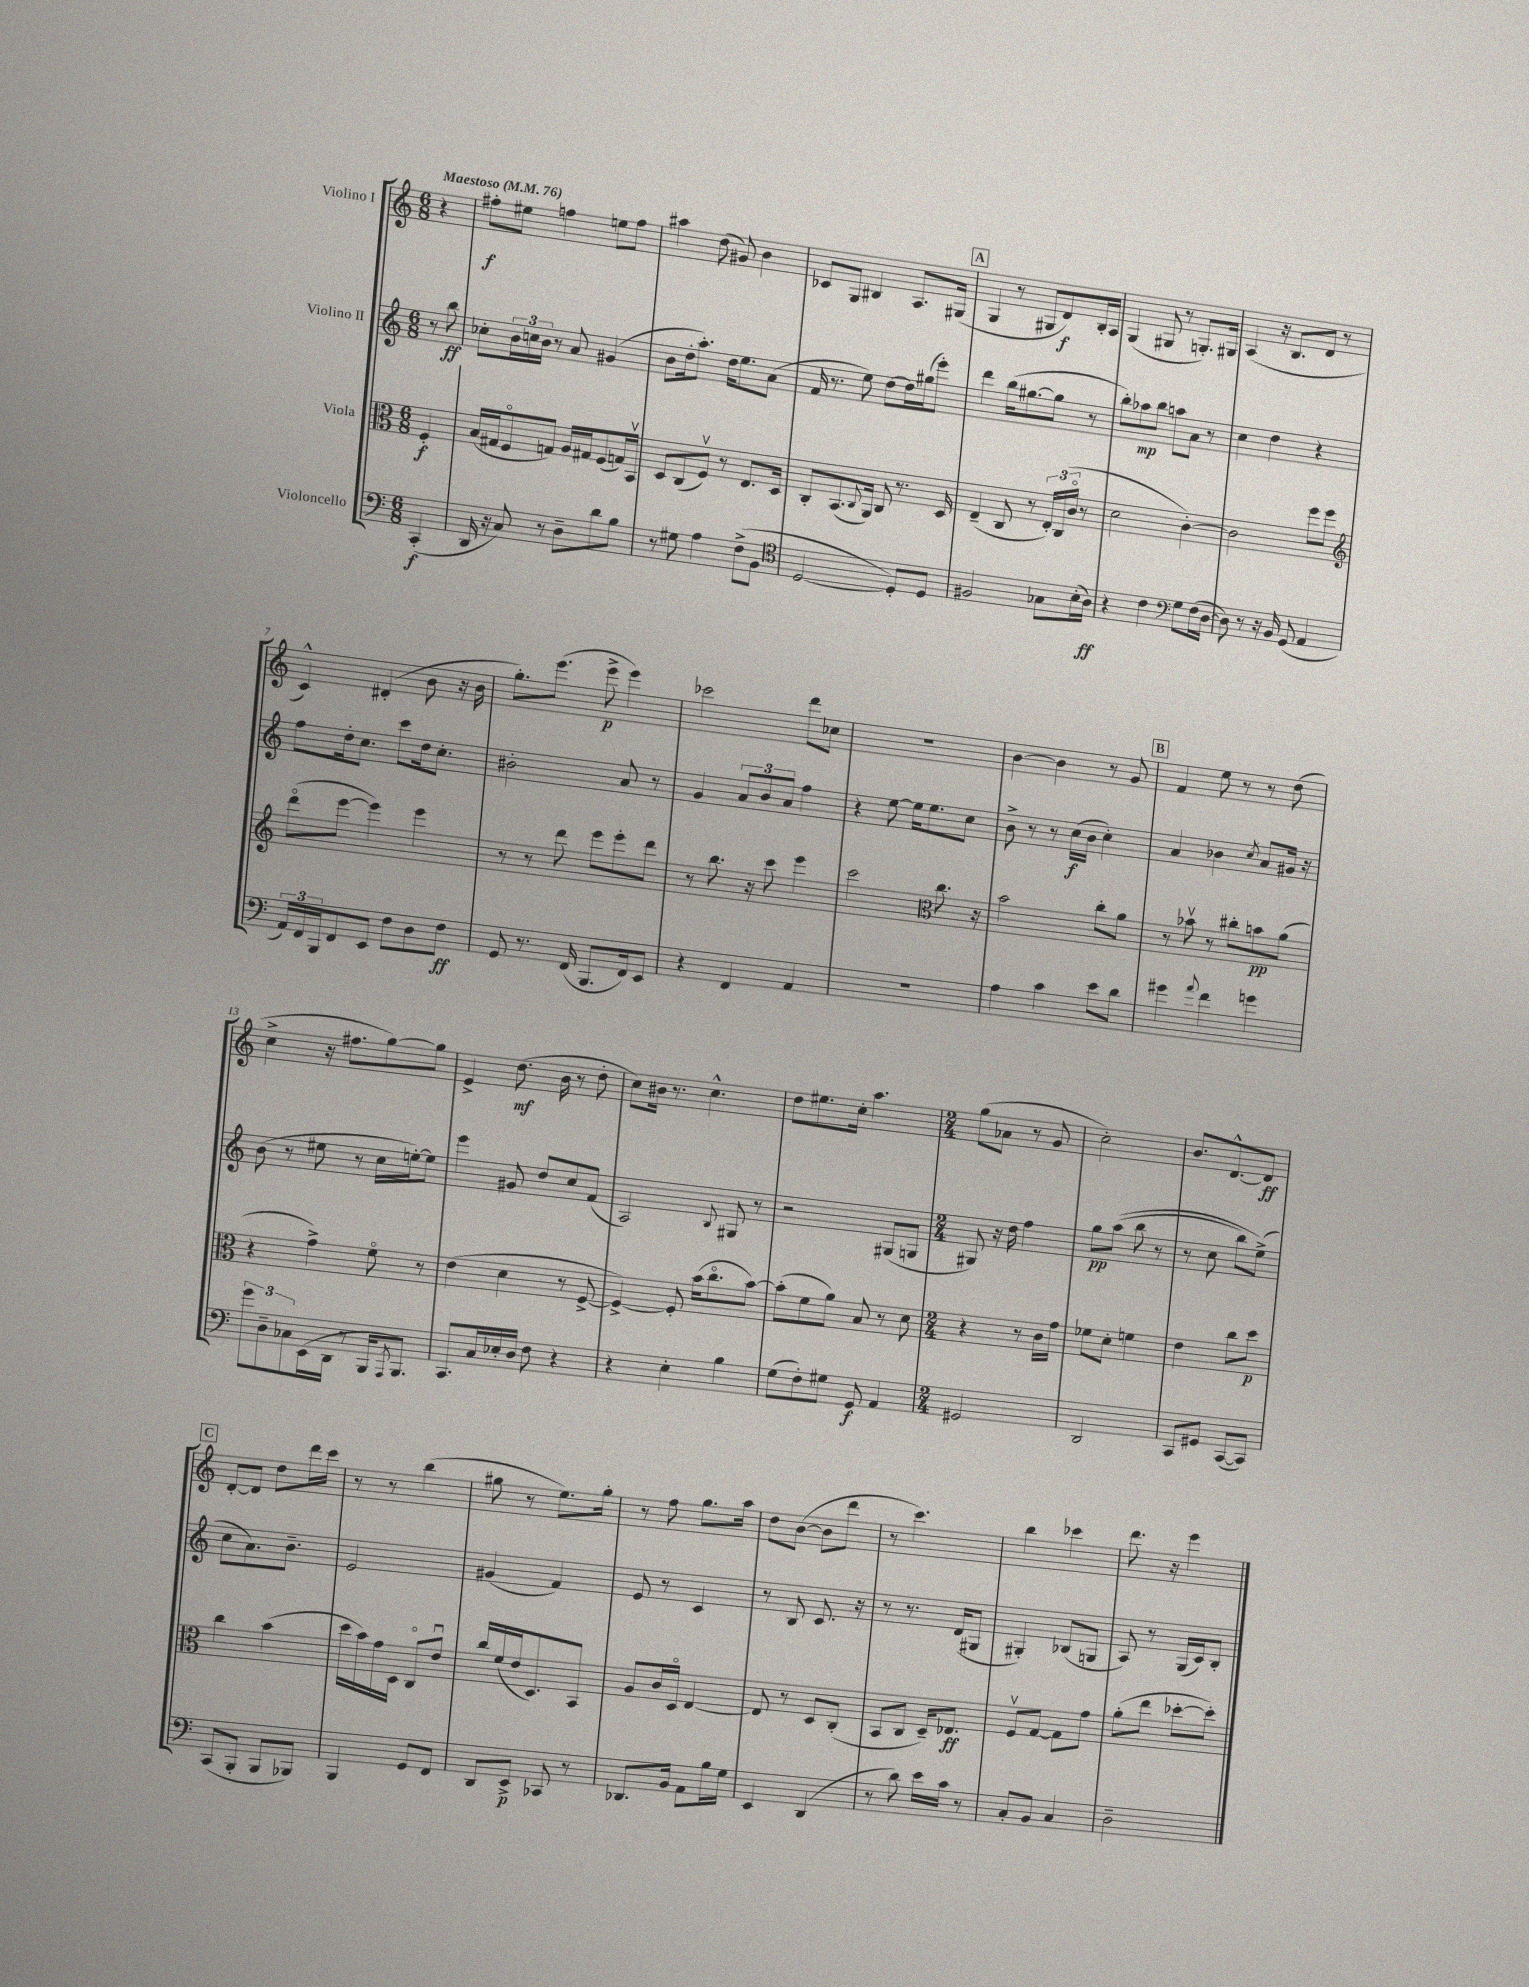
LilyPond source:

<<
\new StaffGroup <<
\new Staff = "s0" \with { instrumentName = "Violino I" } {
    \clef treble \key c \major \numericTimeSignature \time 6/8 \partial 4 \tempo "Maestoso" 4 = 76
    r4 |
    fis''8-.\f eis''8 f''4 e''8 f''8 |
    ais''4 d''8( gis'8) b'4 |
    ces'8 g8 bis4 a8. gis16( |
    \mark \markup { \box "A" } g4 r8 gis8 d'8\f) b16-. a16 |
    g4( gis8 r8 g8.-.) gis16 |
    a4( r16 b8. d'8 r8 |
    c'4-^) dis'4-.( b'8 r16 b'16 |
    g''8.-.) e'''8.( e'''8->\p e'''4) |
    ces'''2 d'''8 ces''8 |
    R2. |
    b'4~ b'4 r8 g'8 |
    \mark \markup { \box "B" } f'4 e''8 r8 r8 d''8( |
    c''4-> r16 fis''8. g''8~) g''8 |
    e'4-> d''8.\mf( b'16 r8 d''8-. |
    c''8) bis'16 r8. c''4.-^ |
    d''8 eis''8. c''16-. a''4. |
    \numericTimeSignature \time 2/4 g''8( aes'8 r8 g'8 |
    c''2-.) |
    b'8. d'8.~-^ d'8\ff |
    \mark \markup { \box "C" } d'8~-. d'8 d''8 d'''16 c'''16 |
    r8 r8 b''4( |
    gis''8 r8 e''8.) gis''16-. |
    r8 f''8 g''8. a''16 |
    d''8 b'8~( b'8 d'''8 |
    r8 c'''4.) |
    b''4 ces'''4 |
    d'''8. r16 e'''4 \bar "|." |
}
\new Staff = "s1" \with { instrumentName = "Violino II" } {
    \clef treble \key c \major \numericTimeSignature \time 6/8 \partial 4
    r8 b''8\ff |
    ces''8-. \tuplet 3/2 { b'16 c''16 b'16 } r8 a'8 gis'4( |
    b'8 d''16-. a''8.-.) d''16 e''8. a'8( |
    f'16 r8. e''8) d''8~ d''16 gis''16( e'''8-.) |
    \mark \markup { \box "A" } d'''4 b''16( gis''8.~ gis''8 r8 |
    b''8-.) aes''8\mp b''8 a''8 a'8 r8 |
    c''4 d''4 r4 |
    f''8 d''16-. c''8. c'''8 d''16 c''8.-. |
    bis'2-. a'8 r8 |
    g'4 \tuplet 3/2 { a'8 b'8 a'8 } f''4 |
    r4 e''8~ e''16 e''8. c''8 |
    b'8-> r8 r8 c''16\f( b'16 c''4-.) |
    \mark \markup { \box "B" } a'4 bes'4 \acciaccatura { c''8 } a'8 gis'16 r16 |
    b'8( r8 eis''8 r8 c''16 e''16~-.) e''8 |
    e'''4 gis'8 d''8 c''8 f'8( |
    a2) \appoggiatura { b8 } gis8 r8 |
    r2 gis8( g8 |
    \numericTimeSignature \time 2/4 gis8) r16 d''16 f''4 |
    g''8\pp a''8(\( b''8 r8 |
    r8 c''8 b''8) e''8->(\) |
    \mark \markup { \box "C" } c''8 a'8.) b'8.-- |
    e'2 |
    gis'4( f'4) |
    e'8 r8 c'4 |
    r8 b8 c'8. r16 |
    r8 r8. d'16( gis8 |
    gis4-.) bes8( g8 |
    a8) r8 g16( c'16) b8-. \bar "|." |
}
\new Staff = "s2" \with { instrumentName = "Viola" } {
    \clef alto \key c \major \numericTimeSignature \time 6/8 \partial 4
    f4-.\f |
    b16( gis16 f8\flageolet g8) a16 gis16 f8( g16) b,16\upbow |
    d8 c8( f8\upbow) r8 e8. d16 |
    c8-. b,8.( \appoggiatura { c8 } a,16) c8 r8. d16 |
    \mark \markup { \box "A" } e4--( c8 r8 \tuplet 3/2 { e16-.) c16( c'16\flageolet } r8 |
    d'2 c'4~-.) |
    c'2 f''8 f''8 |
    \clef treble d'''8\flageolet( e'''8~ e'''4) e'''4 |
    r8 r8 d'''8 e'''8 e'''8-. d'''8 |
    r8 b''8. r16 c'''8 e'''4 |
    c'''2 \clef alto c''8. r16 |
    b'2 c''8-. a'8 |
    \mark \markup { \box "B" } r8 bes'8\upbow r8 cis''8-. b'8\pp a'8( |
    r4 g'4->) f'8\flageolet r8 |
    e'4( d'4 r8 f8~-> |
    f4~->) f8-. b'16( c''8.\flageolet b'8~) |
    b'8-.( f'8 a'8) b8 r8 d'8 |
    \numericTimeSignature \time 2/4 r4 r8 c'16 g'16 |
    fes'8 d'8-. f'4 |
    e'4 c''8 d''8\p |
    \mark \markup { \box "C" } c''4 b'4( |
    d''16 b'16) g'16 d16 c8\flageolet e'8\downbow |
    c''16 f'16( e'16 d8.) b,8 |
    a8 c'16 d16\flageolet e4~ |
    e8 r8 d8 c8-.( |
    b,8 c8 d16--) ees8.\ff |
    f8\upbow g8~ g8 g'8 |
    a'8-.( e''8 des''8~-. des''8-.) \bar "|." |
}
\new Staff = "s3" \with { instrumentName = "Violoncello" } {
    \clef bass \key c \major \numericTimeSignature \time 6/8 \partial 4
    c,4-.\f( |
    d,16 r16 c8) r8 d8-- d'8 b8 |
    r8 gis8 a4 f8->( b,8 |
    \clef tenor d2~ d8-.) d8 |
    \mark \markup { \box "A" } fis2 ges8 b16-.( a16\ff) |
    r4 c'4 \clef bass g8 f16( d16~ |
    d8) r8 r16 b,16 g,8( a,4 |
    \tuplet 3/2 { a,16) f,16 b,,16 } f,8 e,8 f8 d8 f8\ff |
    g,8 r8. f,16( b,,8. f,16) e,8 |
    r4 f,4 a,4 |
    R2. |
    a4 c'4 e'8 d'8 |
    \mark \markup { \box "B" } gis'4 \appoggiatura { a'8 } f'4 g'4 |
    \tuplet 3/2 { g'8 d8-- ces8 } e,16( d,16 r8 b,,16 \acciaccatura { a,,8 } b,,8.) |
    c,8. c16 ees16-. d16 f8 r4 |
    r4 e4-. b4 |
    g8( f8-.) gis8 g,8\f a,4 |
    \numericTimeSignature \time 2/4 gis,2 |
    d,2 |
    c,8 gis,8 c,8~( c,8) |
    \mark \markup { \box "C" } c,8( b,,8-. b,,8 bes,,8) |
    b,,4 g,8 f,8 |
    d,8 e,8->\p ces,8 r8 |
    des,8. b,16 a,8 b16 g16 |
    e,4 d,4( |
    r8 d'8) e'16 c'16 r8 |
    c8-. b,8 c4 |
    d2-- \bar "|." |
}
>>
>>
